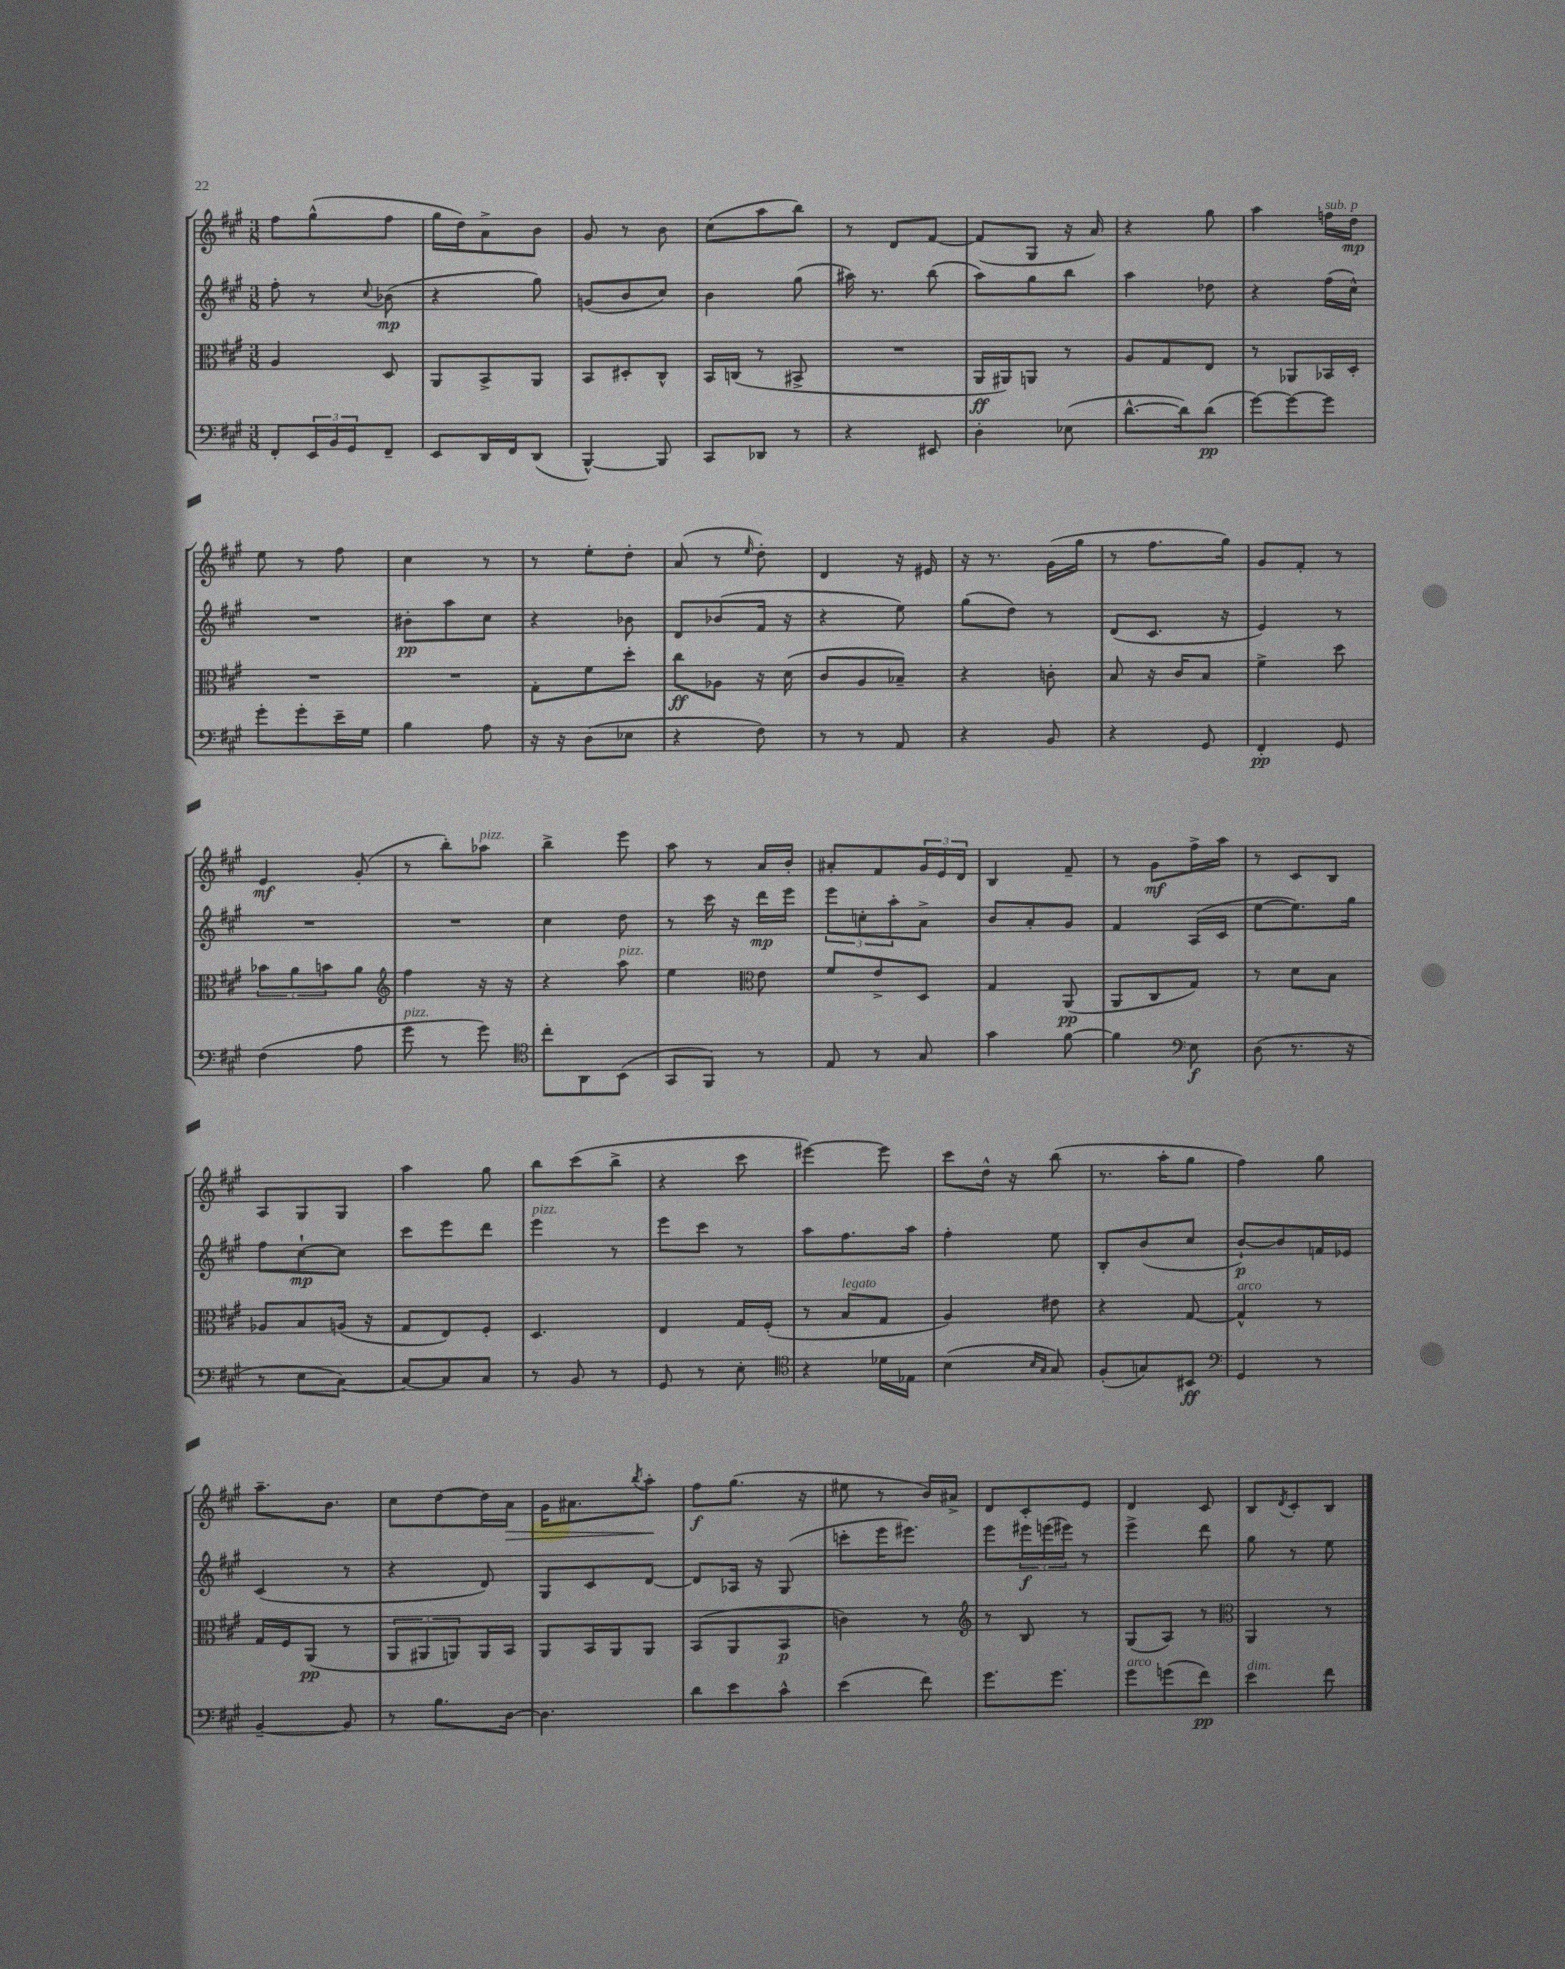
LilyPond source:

<<
\new StaffGroup <<
\new Staff = "s0" {
    \clef treble \key a \major \numericTimeSignature \time 3/8
    fis''8 gis''8-^( fis''8 |
    gis''16 d''16) a'8-> b'8 |
    gis'8 r8 b'8 |
    cis''8( a''8 b''8) |
    r8 d'8 fis'8~ |
    fis'8( gis8 r16 a'16) |
    r4 gis''8 |
    a''4 f''16^\markup { \italic "sub. p" } d''16\mp |
    e''8 r8 fis''8 |
    cis''4 r8 |
    r8 e''8-. d''8-. |
    a'8( r8 \grace { e''16 } d''8-.) |
    d'4 r16 eis'16 |
    r16 r8. gis'16( gis''16 |
    r8 fis''8. gis''16) |
    gis'8 fis'8-. r8 |
    e'4\mf gis'8-.( |
    r8 b''8-.) aes''8^\markup { \italic "pizz." } |
    b''4-> e'''8 |
    a''8 r8 a'16 b'16-. |
    ais'8-. fis'8 \tuplet 3/2 { gis'16 e'16 d'16 } |
    b4 fis'8-- |
    r8 gis'8\mf fis''16-> a''16 |
    r8 cis'8 b8 |
    a8 gis8 gis8 |
    a''4 gis''8 |
    b''8 cis'''8( b''8-> |
    r4 cis'''8 |
    eis'''4~) eis'''8 |
    cis'''8 d''16-^ r16 b''8( |
    r8. a''16-. gis''8 |
    fis''4) gis''8 |
    a''8.-- b'8. |
    cis''8 d''8~ d''16 a'16\> |
    gis'16 ais'8. \acciaccatura { b''8 } a''8-.\! |
    fis''8\f gis''8.( r16 |
    eis''8 r8 b'16) ais'16-> |
    d'8 cis'8-. e'8 |
    d'4 cis'8 |
    b8 \acciaccatura { d'8 } cis'8-. b8 \bar "|." |
}
\new Staff = "s1" {
    \clef treble \key a \major \numericTimeSignature \time 3/8
    fis''8-. r8 \appoggiatura { cis''8 } bes'8\mp( |
    r4 gis''8) |
    g'8( b'8 cis''8) |
    b'4 gis''8( |
    ais''16) r8. b''8( |
    a''8) gis''8 b''8 |
    a''4 des''8 |
    r4 fis''16( cis''16-^) |
    R4. |
    bis'8-.\pp a''8 cis''8 |
    r4 bes'8 |
    d'8 bes'8( fis'16 r16 |
    r4 e''8) |
    gis''8( d''8) r8 |
    d'8( cis'8. r16 |
    e'4) r8 |
    R4. |
    R4. |
    cis''4 d''8 |
    r8 cis'''16 r16 d'''16\mp e'''16 |
    \tuplet 3/2 { e'''8 c''8-. a''8-. } a'8-> |
    b'8 a'8-. gis'8 |
    fis'4 a16( cis'16 |
    e''8~ e''8.) gis''16 |
    fis''8 cis''8~-!\mp cis''8 |
    cis'''8 e'''8 d'''8 |
    e'''4^\markup { \italic "pizz." } r8 |
    e'''8 cis'''8 r8 |
    a''8 fis''8. a''16 |
    fis''4-. e''8 |
    b8-. b'8( cis''8 |
    b'8~-!\p) b'8 f'16 ees'16 |
    cis'4( r8 |
    r4 d'8) |
    gis8 cis'8 d'8~ |
    d'8 aes16 r16 gis8( |
    c'''8-. e'''16 eis'''8.) |
    e'''8 \tuplet 3/2 { eis'''16\f e'''16( eis'''16) } r8 |
    e'''4-> d'''8 |
    gis''8 r8 e''8 \bar "|." |
}
\new Staff = "s2" {
    \clef alto \key a \major \numericTimeSignature \time 3/8
    a4 d8 |
    a,8 b,8-> a,8 |
    b,8 dis8-. cis8-^ |
    b,16 c16( r8 bis,8-> |
    R4. |
    a,16\ff ais,16) a,8 r8 |
    a8 gis8 e8 |
    r8 aes,8 bes,16 d16-. |
    R4. |
    R4. |
    gis8-. fis'8 d''8-. |
    cis''8\ff aes8 r16 d'16( |
    cis'8 a8 bes8--) |
    r4 c'8-. |
    b8 r16 cis'16 b8 |
    fis'4-> d''8 |
    \tuplet 3/2 { bes'8 a'8 b'8 } a'8 |
    \clef treble fis''4 r16 r16 |
    r4 a''8^\markup { \italic "pizz." } |
    e''4 \clef alto e'8 |
    fis'8 e'8-> d8 |
    gis4 a,8\pp( |
    a,8 cis8 gis8) |
    r8 d'8 b8 |
    aes8 b8 a16( r16 |
    gis8 e8) fis8-. |
    d4. |
    e4 gis16 fis16-.( |
    r8 b8^\markup { \italic "legato" } gis8 |
    a4) eis'8 |
    r4 gis8~ |
    gis4-^^\markup { \italic "arco" } r8 |
    gis16 fis16 a,8\pp( r8 |
    \tuplet 3/2 { a,8 ais,8 a,8) } a,16 b,16 |
    a,8 b,16 a,16 a,8 |
    b,8( a,8 b,8\p |
    c'4) r8 |
    \clef treble r8 b8 r8 |
    gis8( a8) r8 |
    \clef alto a,4 r8 \bar "|." |
}
\new Staff = "s3" {
    \clef bass \key a \major \numericTimeSignature \time 3/8
    fis,8-. \tuplet 3/2 { e,16 b,16 gis,16 } fis,8-- |
    e,8 d,16 fis,16 d,8( |
    b,,4~-^) b,,8 |
    cis,8 des,8 r8 |
    r4 eis,8 |
    d4-. ees8( |
    d'8.~-^ d'16) d'8\pp( |
    gis'8~) gis'8~ gis'8 |
    gis'8-. gis'8-. e'16-- gis16 |
    b4 a8 |
    r16 r16 d8( ees8 |
    r4 fis8) |
    r8 r8 a,8 |
    r4 b,8 |
    r4 gis,8 |
    fis,4-.\pp gis,8 |
    fis4( a8 |
    gis'8^\markup { \italic "pizz." } r8 gis'8) |
    \clef tenor cis''8-. a,8 b,8( |
    gis,8 fis,8) r8 |
    e8 r8 gis8 |
    gis'4 fis'8~ |
    fis'4 \clef bass e8\f |
    d8( r8. r16 |
    r8 e8 cis8~) |
    cis8~ cis8 cis8 |
    r8 b,8 r8 |
    gis,8 r8 e8-. |
    \clef tenor r4 des'16 ees16 |
    b4( \grace { b16 gis16 } gis8) |
    fis8-.( g8) bis,8\ff |
    \clef bass gis,4 r8 |
    b,4~-- b,8 |
    r8 b8. d16~ |
    d4. |
    d'8 e'8 cis'8-^ |
    e'4( fis'8) |
    gis'8. gis'8. |
    gis'8^\markup { \italic "arco" } g'8( fis'8\pp) |
    e'4^\markup { \italic "dim." } fis'8 \bar "|." |
}
>>
>>
\layout { \context { \Score \remove "Bar_number_engraver" } }
